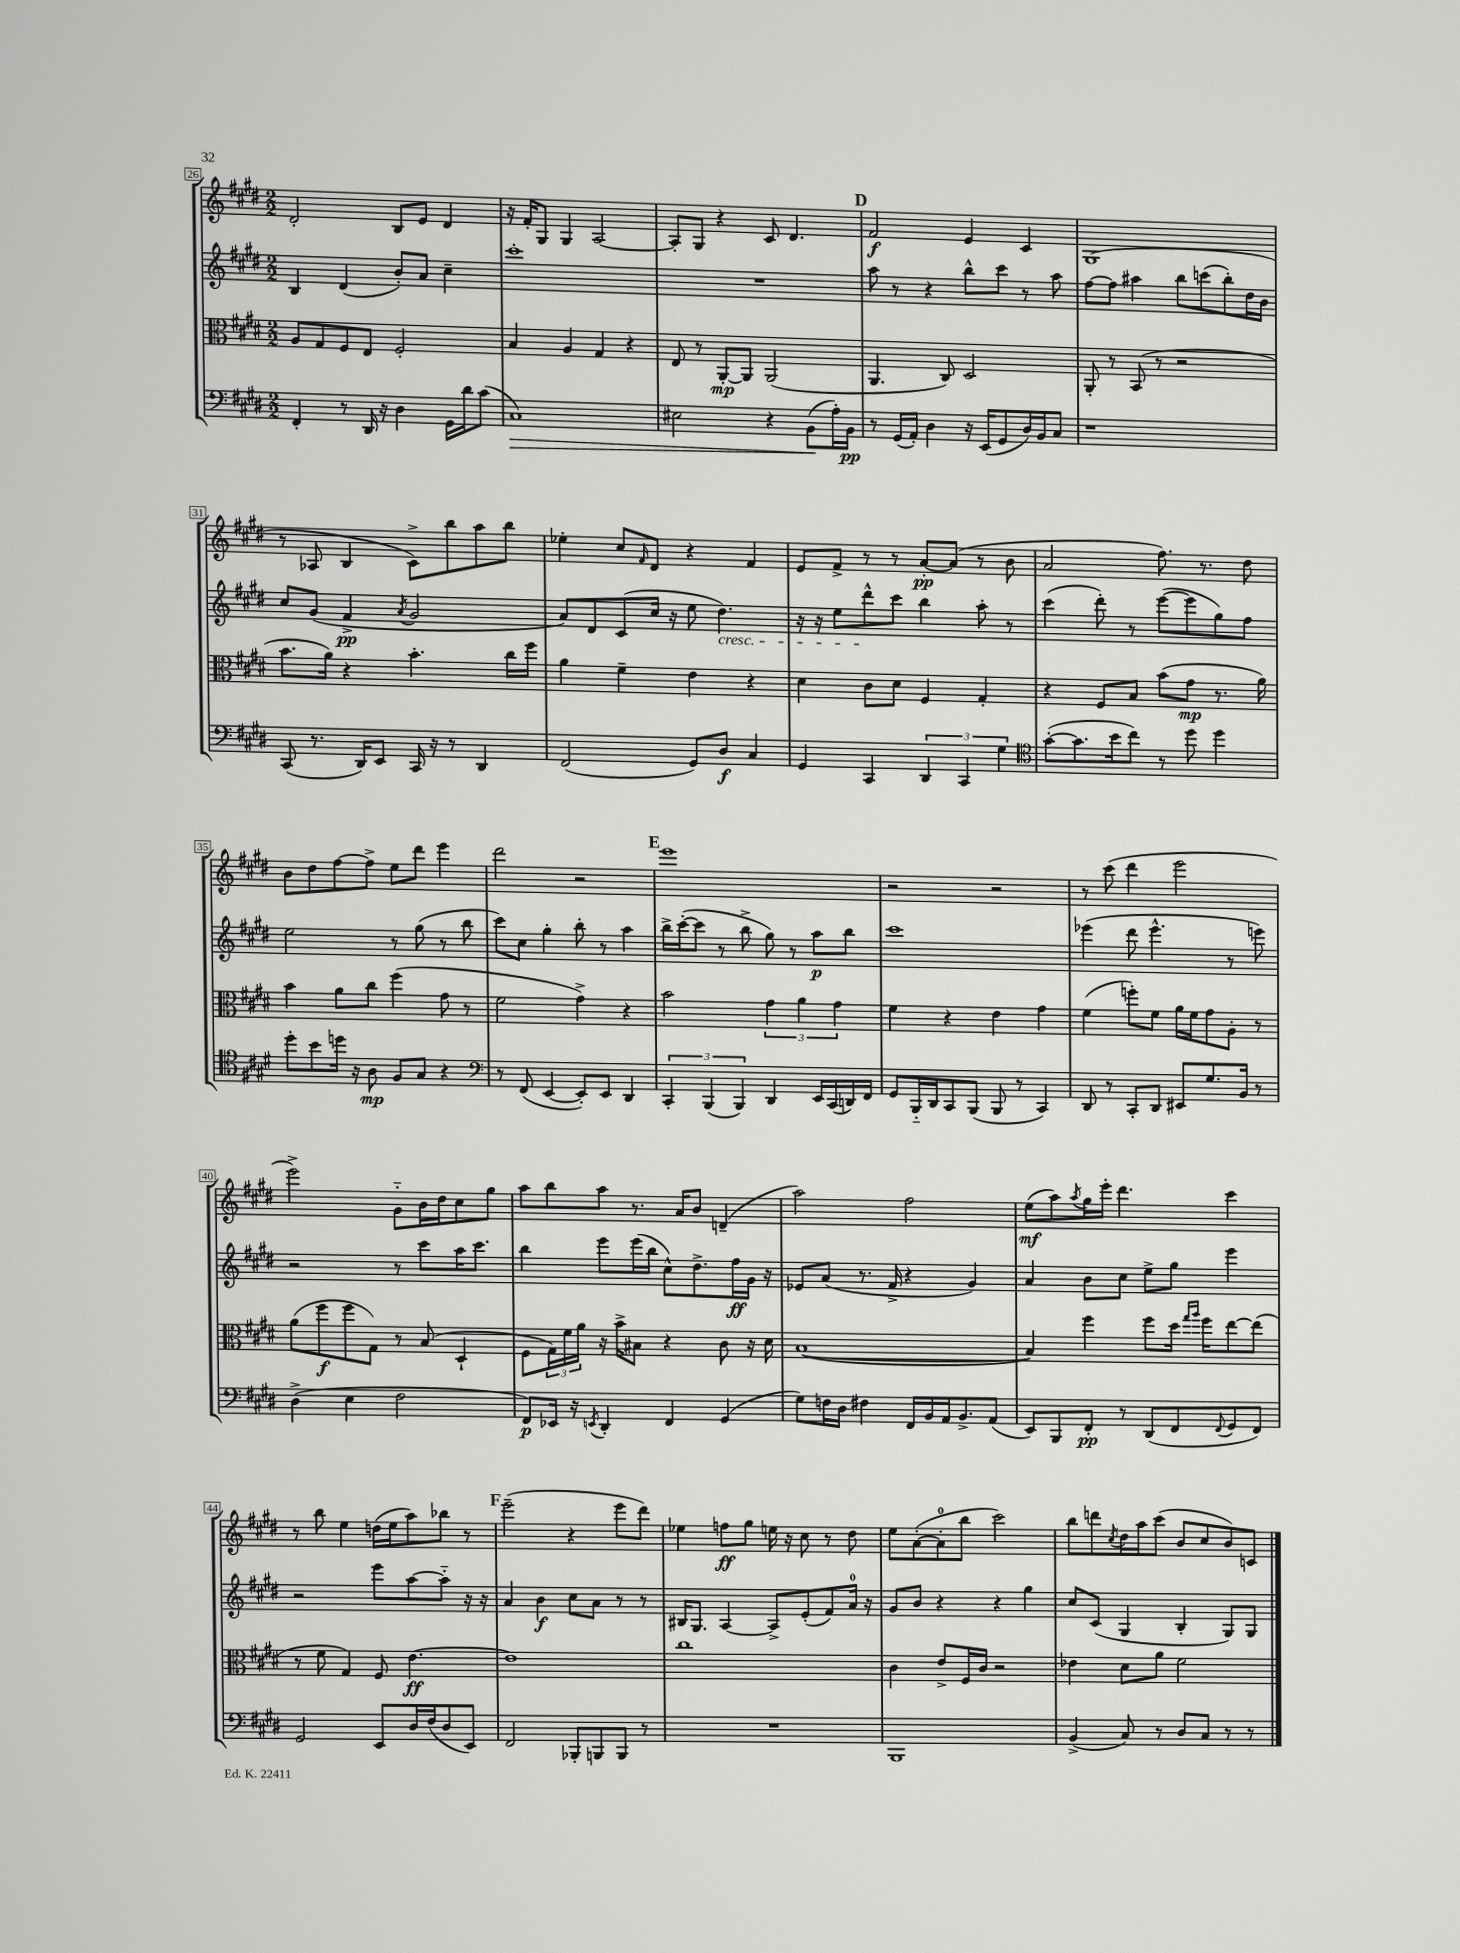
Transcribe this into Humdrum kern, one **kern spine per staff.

**kern	**kern	**kern	**kern
*staff4	*staff3	*staff2	*staff1
*clefF4	*clefC3	*clefG2	*clefG2
*k[f#c#g#d#]	*k[f#c#g#d#]	*k[f#c#g#d#]	*k[f#c#g#d#]
*M2/2	*M2/2	*M2/2	*M2/2
4FF#'	8A	4B	2d#'
.	8G#	.	.
8r	8F#	(4d#	.
16DD#	8E	.	.
16r	.	.	.
4D#	2F#'	8b')	8B
.	.	8a	8e
16GG#	.	4cc#~	4d#
16d#	.	.	.
(8c#	.	.	.
=	=	=	=
1C#)	4B	1ccc#'	16r
.	.	.	16f#'
.	.	.	8G#
.	4A	.	4G#
.	4G#	.	[2A
.	4r	.	.
=	=	=	=
2E#	8E	1r	8A']
.	8r	.	8G#
.	[8AA'	.	4r
.	8AA]	.	.
4r	(2AA	.	8c#
.	.	.	4.d#
(8BB	.	.	.
16A')	.	.	.
16BB	.	.	.
=	=	=	=
8r	4.AA	8aa	2f#
(16GG#	.	8r	.
16AA')	.	.	.
4D#	.	4r	.
.	8C#)	.	.
16r	2D#	8bb^^	4e
(16EE	.	.	.
8GG#	.	8ccc#	.
16D#)	.	8r	4c#
16BB	.	.	.
8C#	.	8aa	.
=	=	=	=
1r	8AA'	[8ff#	(1G#
.	8r	8ff#]	.
.	(8BB	4aa#	.
.	8r	.	.
.	2r	8bb	.
.	.	(8ccc	.
.	.	8bb')	.
.	.	16dd#	.
.	.	16b	.
=	=	=	=
(8CC#	8.b	8cc#	8r
8.r	.	(8g#	8A-
.	16a)	.	.
.	4r	4f#^	4B
16DD#)	.	.	.
8EE	.	.	.
.	.	8qa	.
16CC#	4.b'	2g#	8c#^)
16r	.	.	.
8r	.	.	8bb
4DD#	.	.	8aa
.	16cc#	.	8bb
.	16ff#	.	.
=	=	=	=
(2FF#	4a	8a)	4ee-'
.	.	8d#	.
.	4f#~	(8c#	8cc#
.	.	.	16qqf#
.	.	16cc#	8d#
.	.	16r	.
8GG#)	4e	8ee	4r
8D#	.	4.dd#)	.
4C#	4r	.	4f#
=	=	=	=
4GG#	4d#	16r	8e
.	.	16r	.
.	.	8ee	8f#^
4CC#	8c#	8ddd#^^	8r
.	8d#	8ccc#	8r
6DD#	4F#	4bb	[8a'
.	.	.	(8a]
6CC#	.	.	.
.	4G#'	8aa'	8r
6G#	.	.	.
.	.	8r	8b
=	=	=	=
*clefC4	*	*	*
([8g#'	4r	(4ccc#	2a
8.g#]	.	.	.
.	8F#	8ddd#')	.
16b	.	.	.
8cc#)	8B	8r	.
8r	(8b	([8eee	8.ff#)
8dd#	8g#	8eee]	.
.	.	.	8.r
4dd#	8.r	8gg#)	.
.	.	8ff#	8dd#
.	16a)	.	.
=	=	=	=
8dd#'	4b	2ee	8b
8b	.	.	8dd#
16dd	8a	.	[8ff#
16r	.	.	.
8A	8cc#	.	8ff#^]
8F#	(4ff#	8r	8ee
8G#	.	(8gg#	8ddd#
4r	8g#	8r	4eee
.	8r	8bb	.
=	=	=	=
*clefF4	*	*	*
8r	2f#	8ccc#)	2ddd#
(8FF#	.	8cc#	.
[4EE	.	4gg#'	.
8EE'])	4g#^)	8bb'	2r
8EE	.	8r	.
4DD#	4r	4aa	.
=	=	=	=
6CC#'	2b	16bb^	1eee
.	.	([16ccc#'	.
.	.	8ccc#]	.
(6BBB	.	.	.
.	.	8r	.
6BBB)	.	.	.
.	.	8bb^	.
4DD#	6g#	8gg#)	.
.	.	8r	.
.	6a	.	.
16EE	.	8aa	.
(16CC#	.	.	.
.	6g#	.	.
16DD)	.	8bb	.
16FF#	.	.	.
=	=	=	=
8GG#	4f#	1ccc#	2r
16BBB'~	.	.	.
16DD#	.	.	.
8CC#	4r	.	.
(8BBB	.	.	.
8BBB	4e	.	2r
8r	.	.	.
4CC#)	4g#	.	.
=	=	=	=
8DD#	(4f#	(4eee-	8r
8r	.	.	(8ccc#
8CC#'	8ff')	8ddd#	4ddd#
8DD#	8f#	4.eee-^^	.
8EE#	16a	.	2eee
.	16f#	.	.
8.G#	8g#	.	.
.	8A'	8r	.
16BB	.	.	.
8r	8r	8eee)	.
=	=	=	=
(4D#^	(8a	2r	2eee^)
.	8ff#	.	.
4E	8ff#	.	.
.	8G#)	.	.
2F#	8r	8r	8g#'~
.	(8B	8ccc#	16b
.	.	.	16dd#
.	4D#`	16aa	8cc#
.	.	8.ccc#	.
.	.	.	8gg#
=	=	=	=
8FF#)	8F#	4bb	8aa
16EE-	24G#)	.	8bb
.	24f#	.	.
16r	.	.	.
.	24a	.	.
8qEE	.	.	.
4DD#'	16r	8eee	8aa
.	16b^	.	.
.	8B#	(16eee	8.r
.	.	16bb	.
4FF#	4r	8cc#^^)	.
.	.	.	16a
.	.	8.dd#^	8b
(4GG#	8c#	.	(4d~
.	.	16ff#	.
.	16r	16g#	.
.	16d#	16r	.
=	=	=	=
8G#)	([1B	8e-	2aa)
16F	.	(8a	.
16D#	.	.	.
4F#	.	8.r	.
.	.	16f#^	.
16FF#	.	4r	2ff#
16BB	.	.	.
16AA	.	.	.
8.BB^	.	.	.
.	.	4g#)	.
(8AA	.	.	.
=	=	=	=
8EE)	4B])	4a	(8ee
8BBB	.	.	8aa)
.	.	.	8qaa
8FF#'	4ff#	8b	16gg#
.	.	.	16eee'
8r	.	8cc#	4.ddd#
(8DD#	8ff#	8ee^	.
8FF#	16dd#	8gg#	.
.	16qqgg#	.	.
.	16qqaa	.	.
.	16ff#	.	.
8qqFF#	.	.	.
8GG#	[8ee	4eee	4ccc#
8FF#)	(8ee]	.	.
=	=	=	=
2GG#	8r	2r	8r
.	8f#	.	8bb
.	4G#)	.	4ee
8EE	8F#	8eee	(16dd
.	.	.	16ee
16D#	[4.e	[8aa	8aa)
(16F#	.	.	.
8D#	.	8aa'~]	8bb-
8EE)	.	16r	8r
.	.	16r	.
=	=	=	=
2FF#	1e]	4a	(2eee~
.	.	4b	.
8BBB-'	.	8cc#	4r
8BBB	.	8a	.
8BBB	.	8r	8eee
8r	.	8r	8ddd#)
=	=	=	=
1r	1cc#	16B#	4ee-
.	.	8.G#	.
.	.	[4A	8ff
.	.	.	8gg#
.	.	8A^]	16ee
.	.	.	16r
.	.	(8e'	8cc#
.	.	8f#)	8r
.	.	16a	8dd#
.	.	16r	.
=	=	=	=
1BBB	4c#	8g#	8ee
.	.	8b	([8a'
.	8e^	4r	8a']
.	16F#	.	8bb
.	16c#	.	.
.	2r	4r	2ccc#)
.	.	4gg#	.
=	=	=	=
(4BB^	4e-	8cc#	8bb
.	.	(8c#	8ddd
.	.	.	8qcc#
8C#)	8d#	4G#	16dd#
.	.	.	16aa
8r	8a	.	(8ccc#
8D#	2f#	4B'	8b
8C#	.	.	8cc#
8r	.	8G#)	8b)
8r	.	8G#	8c
==	==	==	==
*-	*-	*-	*-
